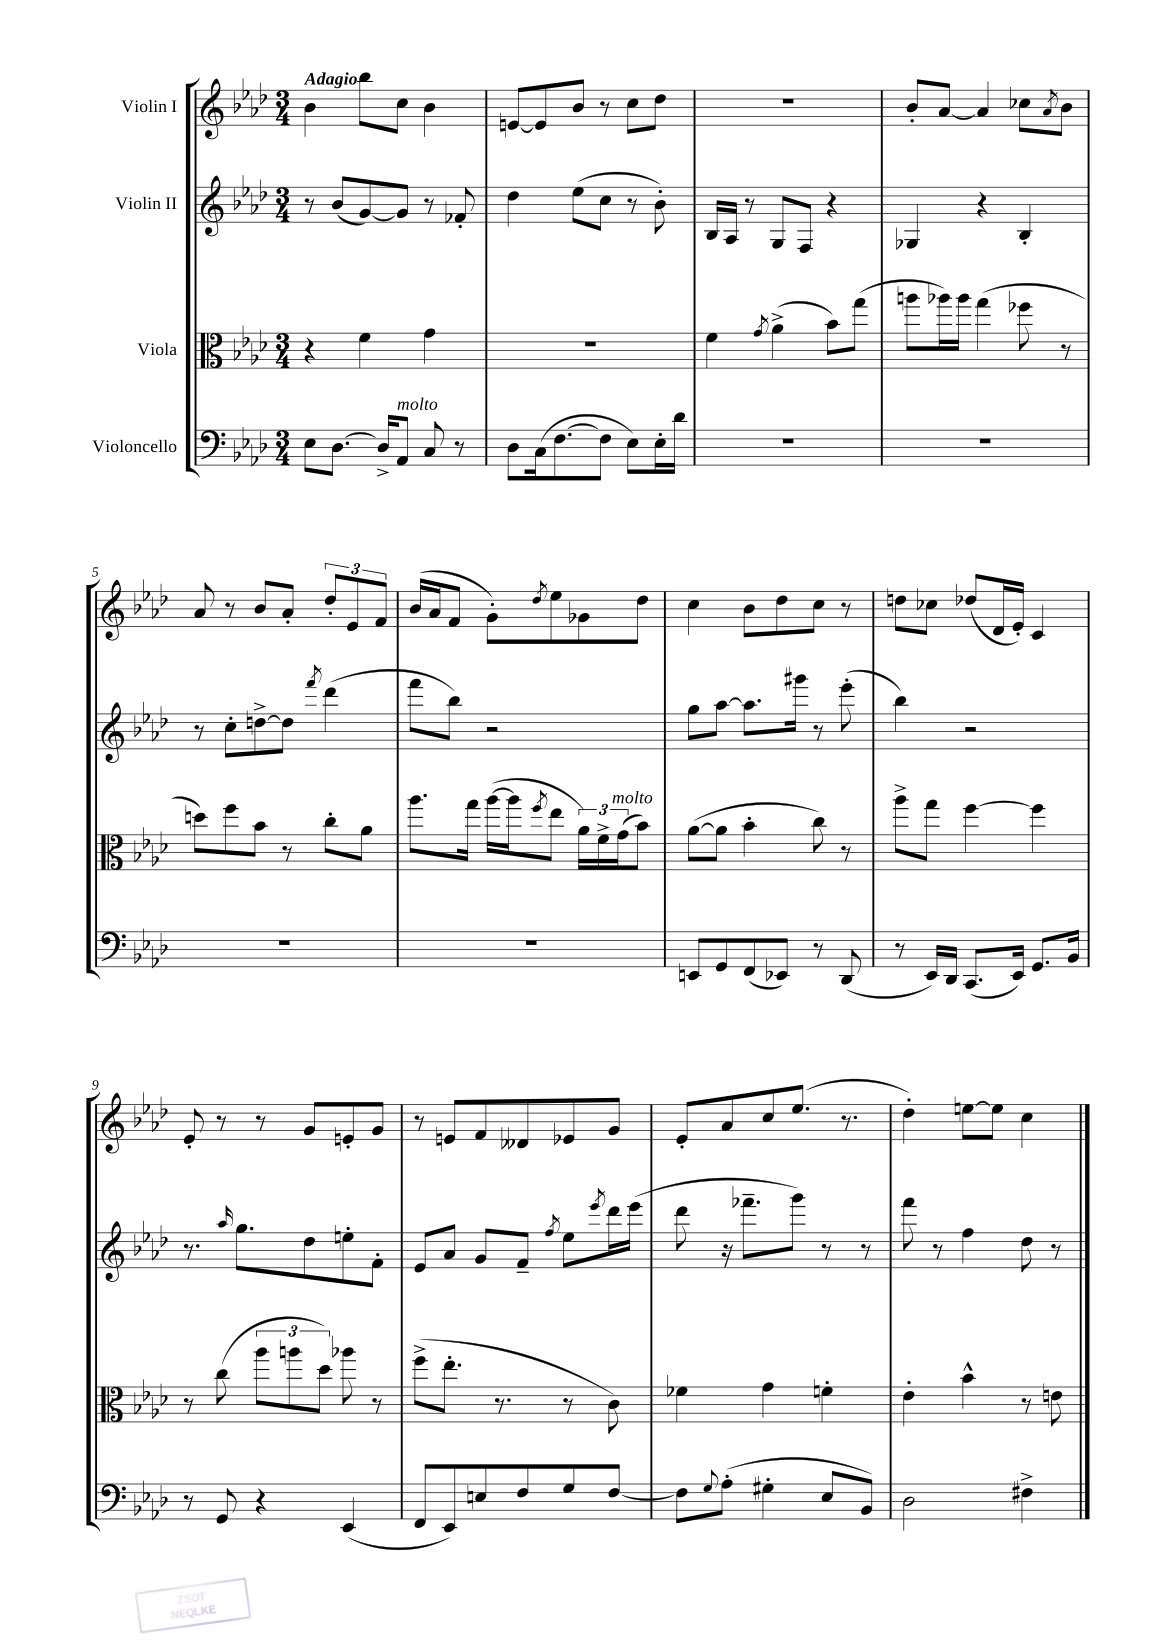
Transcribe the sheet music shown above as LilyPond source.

<<
\new StaffGroup <<
\new Staff = "s0" \with { instrumentName = "Violin I" } {
    \clef treble \key aes \major \numericTimeSignature \time 3/4 \tempo "Adagio"
    bes'4 bes''8 c''8 bes'4 |
    e'8~ e'8 bes'8 r8 c''8 des''8 |
    R2. |
    bes'8-. aes'8~ aes'4 ces''8 \acciaccatura { aes'8 } bes'8 |
    aes'8 r8 bes'8 aes'8-. \tuplet 3/2 { des''8-. ees'8 f'8 } |
    bes'16( aes'16 f'8 g'8-.) \acciaccatura { des''8 } ees''8 ges'8 des''8 |
    c''4 bes'8 des''8 c''8 r8 |
    d''8 ces''8 des''8( des'16 ees'16-.) c'4 |
    ees'8-. r8 r8 g'8 e'8-. g'8 |
    r8 e'8 f'8 deses'8 ees'8 g'8 |
    ees'8-. aes'8 c''8 ees''8.( r8. |
    des''4-.) e''8~ e''8 c''4 \bar "|." |
}
\new Staff = "s1" \with { instrumentName = "Violin II" } {
    \clef treble \key aes \major \numericTimeSignature \time 3/4
    r8 bes'8( g'8~) g'8 r8 fes'8-. |
    des''4 ees''8( c''8 r8 bes'8-.) |
    bes16 aes16 r8 g8 f8 r4 |
    ges4 r4 bes4-. |
    r8 c''8-. d''8~-> d''8 \acciaccatura { f'''8 } des'''4( |
    f'''8 bes''8) r2 |
    g''8 aes''8~ aes''8. gis'''16 r8 ees'''8-.( |
    bes''4) r2 |
    r8. \grace { aes''16 } g''8. des''8 e''8-. f'8-. |
    ees'8 aes'8 g'8 f'8-- \acciaccatura { f''8 } ees''8 \acciaccatura { ees'''8 } des'''16 ees'''16( |
    des'''8 r16 fes'''8.-- g'''8) r8 r8 |
    f'''8 r8 f''4 des''8 r8 \bar "|." |
}
\new Staff = "s2" \with { instrumentName = "Viola" } {
    \clef alto \key aes \major \numericTimeSignature \time 3/4
    r4 f'4 g'4 |
    R2. |
    f'4 \acciaccatura { g'8 } aes'4->( bes'8) g''8( |
    a''8 aes''16) aes''16 g''4( fes''8 r8 |
    d''8) f''8 bes'8 r8 c''8-. aes'8 |
    aes''8. g''16 aes''16~( aes''16 \acciaccatura { f''8 } ees''8 \tuplet 3/2 { aes'16) f'16-> g'16^\markup { \italic "molto" }( } bes'8) |
    aes'8~( aes'8 bes'4-. c''8) r8 |
    aes''8-> g''8 f''4~ f''4 |
    r8 c''8( \tuplet 3/2 { aes''8 a''8 des''8) } aes''8 r8 |
    f''8->( ees''8.-. r8. r8 c'8) |
    fes'4 g'4 f'4-. |
    ees'4-. bes'4-^ r8 e'8 \bar "|." |
}
\new Staff = "s3" \with { instrumentName = "Violoncello" } {
    \clef bass \key aes \major \numericTimeSignature \time 3/4
    ees8 des8.~ des16-> aes,8^\markup { \italic "molto" } c8 r8 |
    des8 c16( f8.~ f8 ees8) ees16-. des'16 |
    R2. |
    R2. |
    R2. |
    R2. |
    e,8 g,8 f,8( ees,8) r8 des,8( |
    r8 ees,16) des,16 c,8.( ees,16) g,8. bes,16 |
    r8 g,8 r4 ees,4( |
    f,8 ees,8) e8 f8 g8 f8~ |
    f8 \appoggiatura { g8 } aes8-.( gis4-. ees8 bes,8) |
    des2 fis4-> \bar "|." |
}
>>
>>
